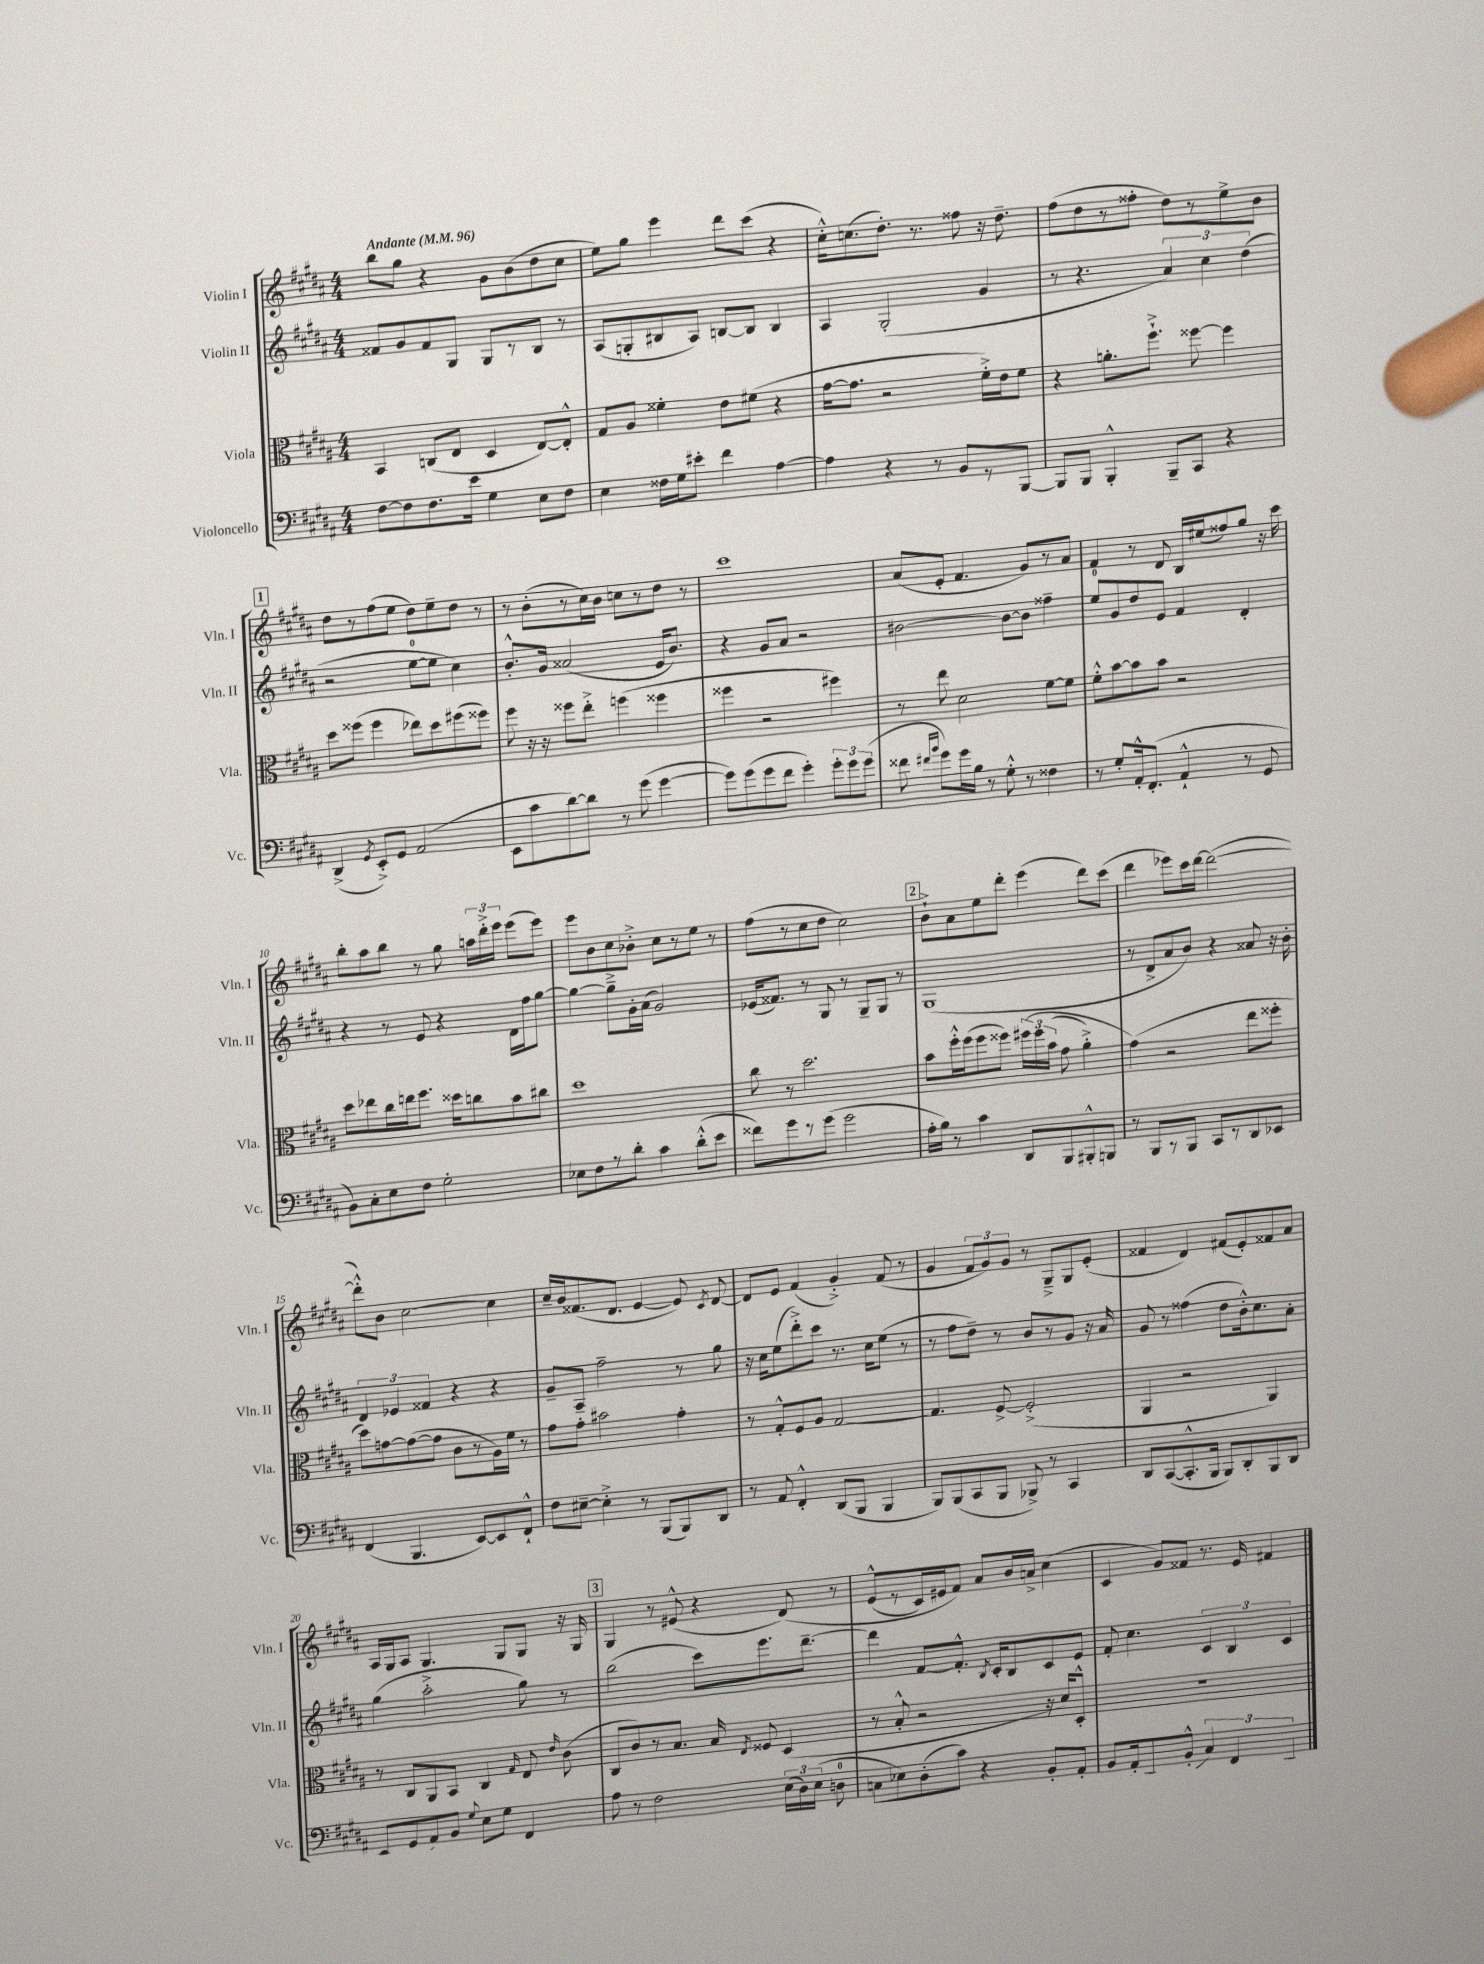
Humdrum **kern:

**kern	**kern	**kern	**kern
*staff4	*staff3	*staff2	*staff1
*clefF4	*clefC3	*clefG2	*clefG2
*k[f#c#g#d#a#]	*k[f#c#g#d#a#]	*k[f#c#g#d#a#]	*k[f#c#g#d#a#]
*M4/4	*M4/4	*M4/4	*M4/4
*MM96	*MM96	*MM96	*MM96
[8F#	4BB	8f##	8bb
8F#]	.	8g#	8gg#
8.F#	(8C	8f##	4r
.	8E	8G#	.
16e	.	.	.
4G#	4D#	8G#	8g#
.	.	8r	(8b
8E	[8E)	8B	8dd#
8F#	8E'^^]	8r	8cc#
=	=	=	=
4E	8G#	(8A#	8ee)
.	8A#	8G'	8gg#
16F##	4f##'	8B#	4eee
16G#	.	.	.
8e#'	.	8A#)	.
4f#	8e	[8B	8ddd#
.	(8f#	8B]	(8ccc#
[4A#	4r	4B	4r
=	=	=	=
4A#]	[16g#	4A#	16cc#'^^)
.	8.g#]	.	(8.cc
4r	2r	(2G#'	8.dd#')
.	.	.	8.r
8r	.	.	.
8BB	.	.	8ff##
8r	16f#'^)	4g#	16r
.	16e	.	8.dd#~
[8BBB	8f#	.	.
=	=	=	=
8BBB]	4r	8r	(8ff#
8BBB	.	4.r	8dd#
4BBB'^^	8.a'	.	8r
.	.	.	8ff##'
.	8.ff#`^	.	.
8BBB~	.	6a#)	8dd#)
8CC#	[8ff##	.	8r
.	.	6cc#	.
4r	4ff##]	.	8ee^
.	.	(6dd#	.
.	.	.	8b
=	=	=	=
(4DD#^	8dd#	2r	8dd#
.	(8ff##	.	8r
8qGG#	.	.	.
8EE'^)	4ff##	.	(8ff#
8GG#	.	.	8ee
(2AA#	8ee-)	[8ee	8dd#)
.	8dd#	8ee]	8ee~
.	(8ff#	4cc#)	8dd#
.	8ff##)	.	8r
=	=	=	=
8EE	8ff#	8.b'^^	8r
8c#	16r	.	(8b'
.	16r	16g#	.
[8d#)	8ff##	(2a##	8r
8d#]	8ee'^	.	16cc#)
.	.	.	16b
8r	(4ff	.	8cc
(8g#	.	.	8r
[4g#	4ff##	16e	8dd#
.	.	8.b)	.
.	.	.	8r
=	=	=	=
8g#])	4ff##	4r	1ccc#
(8g#	.	.	.
8g#	2r	8g#	.
8f#	.	8a#	.
4g#')	.	2r	.
12g#'	4ff#)	.	.
12g#	.	.	.
(12g#	.	.	.
=	=	=	=
8f##	8r	[2b#	(8a#
16qqf#	.	.	.
16qqb	.	.	.
8g#)	8ee	.	8e'
16g#	2d#	.	4.f#
16B	.	.	.
8r	.	.	.
8G#'^^	.	8b#_	.
8r	.	8b#]	8g#)
4F##	[8f#	4ff##~	8r
.	8f#]	.	8a#
=	=	=	=
8r	8f#'^^	8ee	4f#
8G#'	[8b	8g#	.
16AA#'^^	8b]	8dd#	8r
(8.FF#'	.	.	.
.	8b	8e	8d#
4AA#`^^	2r	4f#	16B
.	.	.	(16ee#
.	.	.	8ff##)
8r	.	4d#'	8gg#
8GG#	.	.	16r
.	.	.	16ccc#
=	=	=	=
8BB)	8dd#	4r	8bb'
8C#'	8ee-	.	8aa#
8E	16cc#	8r	8bb
.	16ee	.	.
8F#	8.ff#	8e	8r
2G#'	.	4r	8gg#
.	16dd##	.	.
.	8cc	.	24aa
.	.	.	24ddd#'^
.	.	.	24eee
.	8b	16d#	(8eee
.	.	16ff#	.
.	8cc#	[8gg#	8eee)
=	=	=	=
8E-	1dd#	4gg#_	8eee
8F#	.	.	8b
8r	.	8gg#~^]	8cc#
8d#'	.	16g#'	8b-'^
.	.	(16a#	.
4c#	.	2g#)	8cc#
.	.	.	8r
(8d#'^^	.	.	8ee
8e	.	.	8r
=	=	=	=
8f##)	8cc#	(16e-	(8ff#
.	.	8.f##)	.
8g#	8r	.	8r
8r	2.dd#	8r	8cc#
(8g#	.	8G#	8dd#
2g#	.	8r	2cc#)
.	.	8G#~	.
.	.	8G#	.
.	.	8r	.
=	=	=	=
16A#'	8b	(1G#	8b`^
16B)	.	.	.
8r	16ff#'^^	.	8a#
.	(16ff#	.	.
4c#	8ff#	.	8ee
.	8ff##)	.	8ddd#'
8DD#	&(24ff#	.	(4eee
.	24ff#	.	.
.	(24b	.	.
8BBB	8g#	.	.
8BBB#'^^	4a#'^)	.	8ddd#)
8BBB	.	.	(8ccc#
=	=	=	=
8r	(4g#&)	8r	4ddd#
8BBB	.	8d#^	.
8r	2r	8a#	8eee-)
8BBB	.	8b)	16ccc#
.	.	.	[16ddd#
8CC#	.	4r	(2ddd#_
8r	.	.	.
8DD#	8ee	8a##	.
8EE-	8ff##'	16r	.
.	.	16b'	.
=	=	=	=
(4FF#	8dd#)	6d#	8ddd#'^^])
.	[8g	.	8b
.	.	6e-	.
4.BBB	(8g_	.	[2cc#
.	.	6f##	.
.	8g]	.	.
.	8c#	4r	.
[8EE)	8r	.	.
8EE]	16A#)	4r	4cc#]
.	16f#	.	.
8FF#`^^	8r	.	.
=	=	=	=
8F#	8g#	8g#~	16cc#~
.	.	.	16b
[8E#~	8g#'	8A#~	(8.f##
4E#'^]	2b#	2ff#~	.
.	.	.	8.d#
8r	.	.	[4e
(8BBB	.	.	.
8BBB)	4g#'	8r	8e])
.	.	.	8qc#
8DD#	.	8gg#	[8d#
=	=	=	=
8r	8r	16r	8d#]
.	.	16cc#	.
8AA#	8G#'^^	(8ee	8e
4FF#'^^	8F#	8ddd#'^)	(4f#
.	8A#	8ccc#	.
(8DD#	[2G#	8.r	4g#'^)
8BBB	.	.	.
.	.	16cc#	.
4BBB	.	(8ee	(8f#
.	.	8r	8r
=	=	=	=
8BBB)	4.G#]	8r	4g#
(8BBB	.	8ff#	.
8CC#	.	8dd#~)	12f#
.	.	.	12g#)
8BBB	[8F#^	8r	.
.	.	.	12g#
8BBB-^)	(2F#'^]	8b	8r
8r	.	8r	8G#~^
4CC#	.	8g#	8G#
.	.	16r	(8e'
.	.	16a#	.
=	=	=	=
8DD#	4AA#	8g#	4f##
([8CC#	.	8r	.
8.CC#'^^]	2r	(4ff##	4d#)
16BBB	.	.	.
8BBB)	.	8dd#	(8f#
8DD#'	.	16b'^^)	8e')
.	.	8.cc#	.
8BBB	4AA#)	.	8f##
8DD#	.	8a#'	8a#
=	=	=	=
(8EE	8r	(4gg#	16A#
.	.	.	16G#
8GG#	8C#	.	8A#
8AA#)	8AA#	2aa#'^	4.G#
8BB	8BB	.	.
8qqG#	.	.	.
8E	4C#	.	.
8G#	.	.	8G#
.	16qqG#	.	.
4FF#'^	8E	8gg#)	8G#
.	16qqe	.	.
.	(8c#	8r	16r
.	.	.	16G#
=	=	=	=
8A#	8C#	(2bb	4G#
8r	8c#)	.	.
2F#	8r	.	8r
.	8.B	.	(8e#^^
.	.	8ccc#)	4r
.	16B	.	.
.	8qE	.	.
.	8F##	8.eee	.
(24E	(4D#	.	&(8d#)
24D#)	.	.	.
.	.	[8.ddd#~	.
(24E	.	.	.
8D	.	.	8r
=	=	=	=
8C	8r	4ddd#]	(8e^^
8E-)	8B'^^	.	8r
(8D#'	2r	[8f#	16c#)
.	.	.	16e#
8c#)	.	8.f#'^^]	8f#&)
4r	.	.	8a#
.	.	8qB	.
.	.	16c#'	.
.	.	8B	16b
.	.	.	16a^
8BB'	16r	8c#	(4cc#
.	16d#)	.	.
8AA#'	8D#'^^	8e	.
=	=	=	=
8BB	1r	8f#'	4c#
(16AA#'^	.	4.cc#	.
8.DD#'	.	.	.
.	.	.	8g#)
8BB'^^	.	.	8f##
6C#)	.	6c#	8.r
6FF#	.	6B	.
.	.	.	16e
.	.	.	4f#
6DD#	.	6c#	.
==	==	==	==
*-	*-	*-	*-
